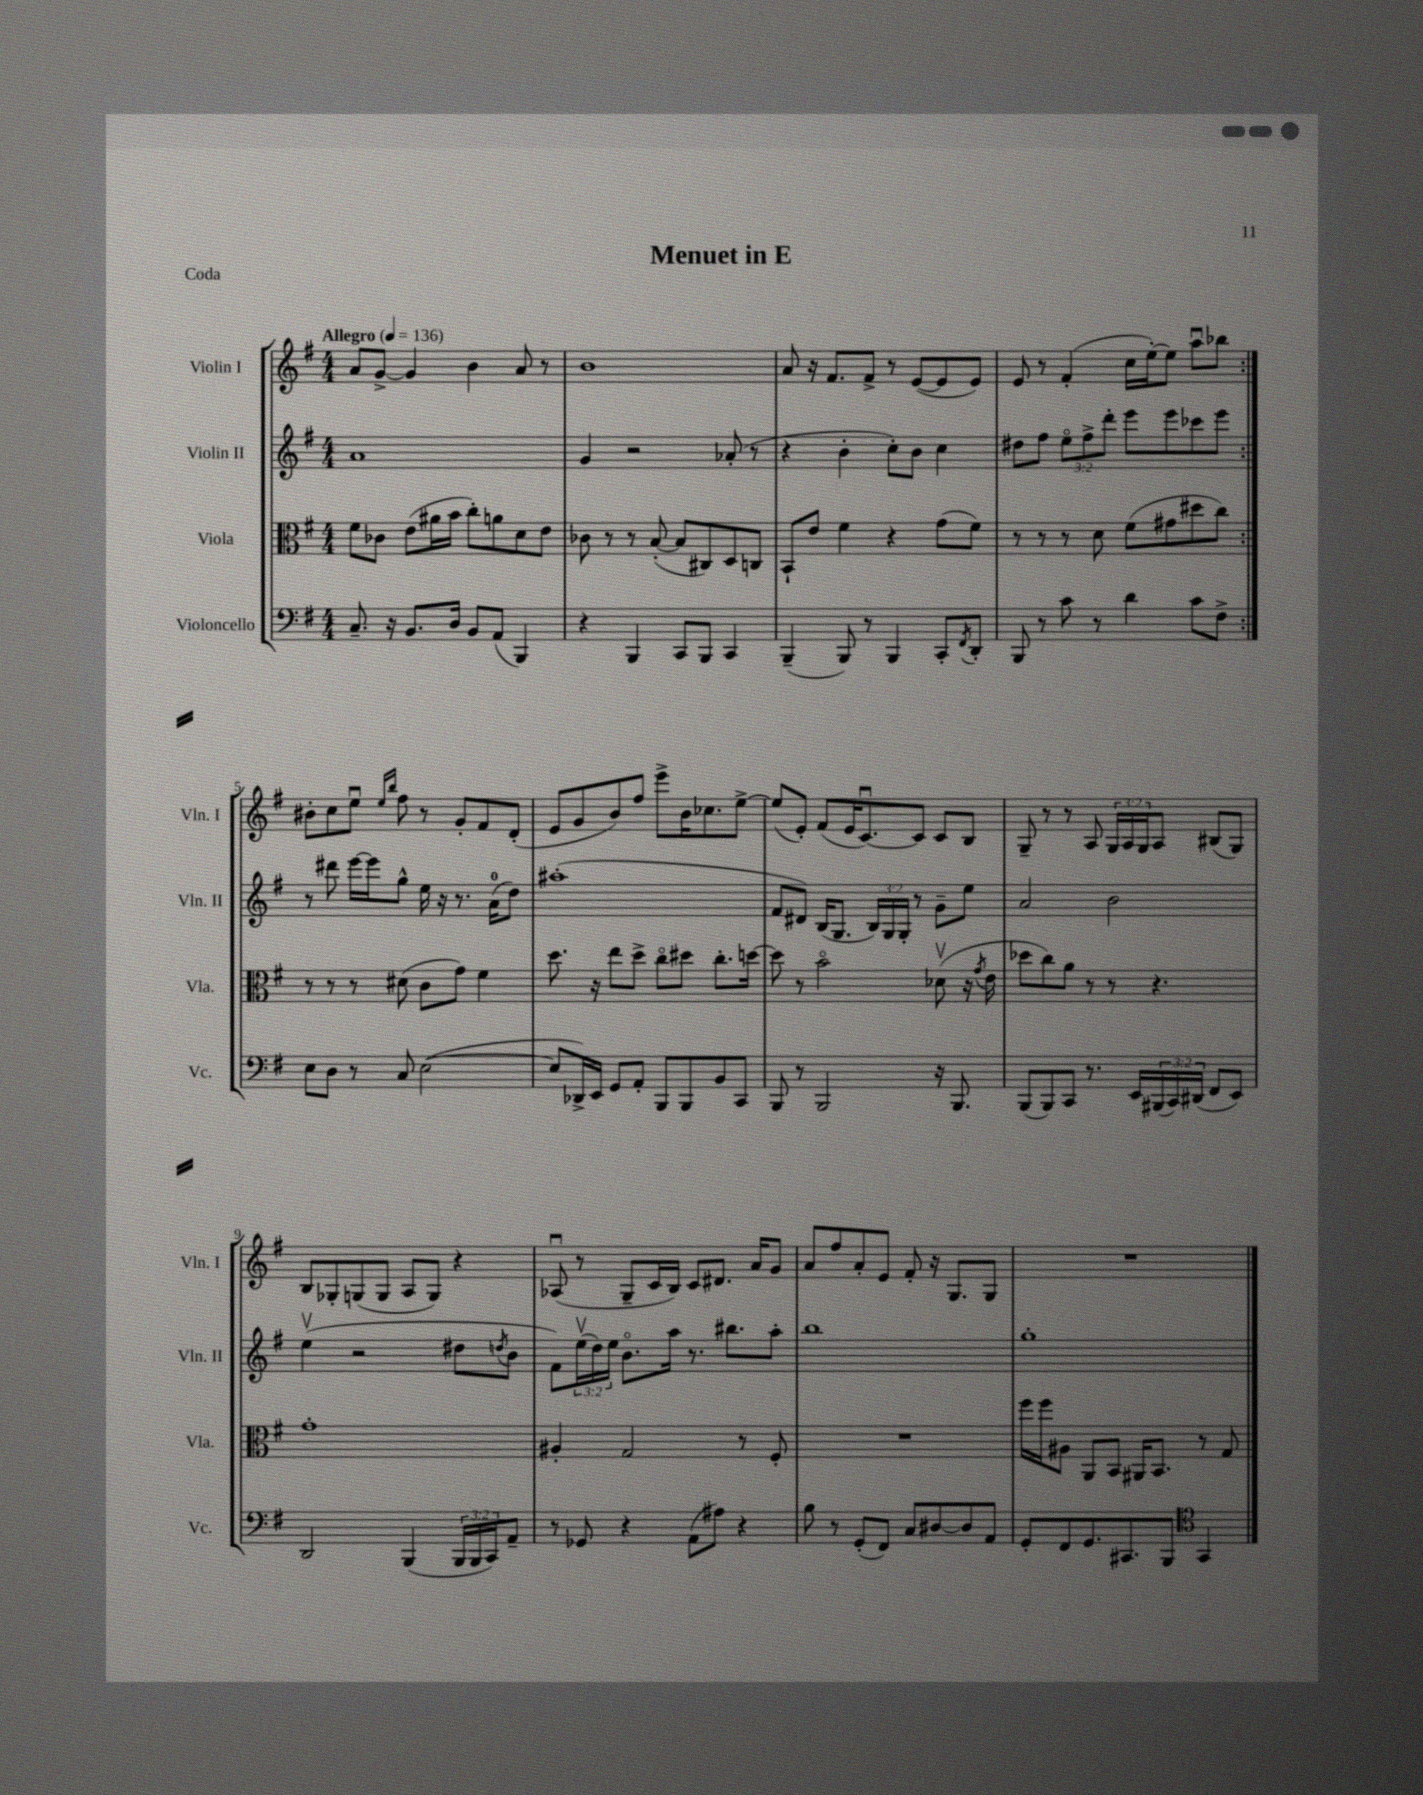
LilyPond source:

\header { title = "Menuet in E" piece = "Coda" }
<<
\new StaffGroup <<
\new Staff = "s0" \with { instrumentName = "Violin I" shortInstrumentName = "Vln. I" } {
    \clef treble \key g \major \numericTimeSignature \time 4/4 \override Staff.TupletNumber.text = #tuplet-number::calc-fraction-text \tempo "Allegro" 4 = 136
    \repeat volta 2 { a'8 g'8~-> g'4 b'4 a'8 r8 |
    b'1 |
    a'8 r16 fis'8. fis'8-> r8 e'8~( e'8 e'8) |
    e'8 r8 fis'4-.( c''16 e''16~-.) e''8 a''8\downbow bes''8 | }
    bis'8-. c''8 e''8\downbow \grace { e''16 b''16 } fis''8 r8 g'8-. fis'8 d'8-.( |
    e'8 g'8 b'8) fis''8 e'''8-> b'16 ces''8. e''8~-> |
    e''8( e'8-.) fis'8( e'16 c'8.~\downbow) c'8 c'8 b8 |
    g8-- r8 r8 a8 \tuplet 3/2 { g16 a16 g16 } a8 bis8( g8) |
    b8 ges8-. g8( g8 a8 g8) r4 |
    aes8\downbow( r8 g8-- c'16 b16) c'8 dis'8. a'16 g'8 |
    a'8 fis''8 a'8-. e'8 fis'8-. r16 g8. g8 |
    R1 \bar "|." |
}
\new Staff = "s1" \with { instrumentName = "Violin II" shortInstrumentName = "Vln. II" } {
    \clef treble \key g \major \numericTimeSignature \time 4/4 \override Staff.TupletNumber.text = #tuplet-number::calc-fraction-text
    \repeat volta 2 { a'1 |
    g'4 r2 aes'8-.( r8 |
    r4 b'4-. c''8-.) b'8 c''4 |
    dis''8 fis''8 \tuplet 3/2 { e''8\flageolet fis''8-> d'''8-. } e'''8 e'''8 ces'''8 e'''8 | }
    r8 dis'''8 e'''16~ e'''16 g''8-^ e''16 r16 r8. a'16-0( d''8) |
    ais''1-.( |
    fis'8 dis'8) b16( g8. \tuplet 3/2 { b16) g16 g16-. } r8 g'8-- e''8 |
    a'2 b'2 |
    e''4\upbow( r2 dis''8 \acciaccatura { d''8 } b'8 |
    fis'8) \tuplet 3/2 { e''16\upbow( d''16) e''16 } b'8.\flageolet a''16 r8. bis''8. a''8-. |
    b''1 |
    g''1-. \bar "|." |
}
\new Staff = "s2" \with { instrumentName = "Viola" shortInstrumentName = "Vla." } {
    \clef alto \key g \major \numericTimeSignature \time 4/4
    \repeat volta 2 { fis'8 ces'8 e'8( ais'16 b'16 c''8-.) a'8 d'8 e'8 |
    ces'8 r8 r8 b8~-.( b8 cis8) d8 c8 |
    b,8-! e'8 fis'4 r4 g'8( fis'8) |
    r8 r8 r8 d'8 fis'8( gis'8 dis''8 c''8) | }
    r8 r8 r8 dis'8( c'8 g'8) fis'4 |
    d''8. r16 e''8 d''8-> c''8\flageolet dis''8 c''8.-. d''16~ |
    d''8 r8 b'2\flageolet des'8\upbow( r16 \acciaccatura { g'8 } e'16 |
    des''8 c''8) a'8 r8 r8 r4. |
    g'1-. |
    ais4-. g2 r8 fis8-. |
    R1 |
    fis''16 fis''16 ais8 a,8 b,8 ais,16 b,8. r8 g8 \bar "|." |
}
\new Staff = "s3" \with { instrumentName = "Violoncello" shortInstrumentName = "Vc." } {
    \clef bass \key g \major \numericTimeSignature \time 4/4 \override Staff.TupletNumber.text = #tuplet-number::calc-fraction-text
    \repeat volta 2 { c8.-- r16 b,8. d16 b,8 a,8( b,,4) |
    r4 b,,4 c,8 b,,8 c,4 |
    b,,4--( b,,8) r8 b,,4 c,8-. \acciaccatura { fis,8 } d,8-. |
    b,,8 r8 c'8 r8 d'4 c'8 fis8-> | }
    e8 d8 r8 c8 e2~( |
    e8 des,16->) e,16 g,8 a,8-. b,,8 b,,8 b,8 c,8 |
    b,,8 r8 b,,2 r16 b,,8. |
    b,,8( b,,8) c,8 r8. e,16 \tuplet 3/2 { bis,,16( c,16) dis,16( } fis,8 e,8) |
    d,2 b,,4( \tuplet 3/2 { b,,16 b,,16 c,16) } a,8-- |
    r8 ges,8 r4 a,8( ais8) r4 |
    b8 r8 g,8-.( fis,8) c8 dis8~ dis8 a,8 |
    g,8-. fis,8 g,8. cis,8. b,,8 \clef tenor g,4 \bar "|." |
}
>>
>>
